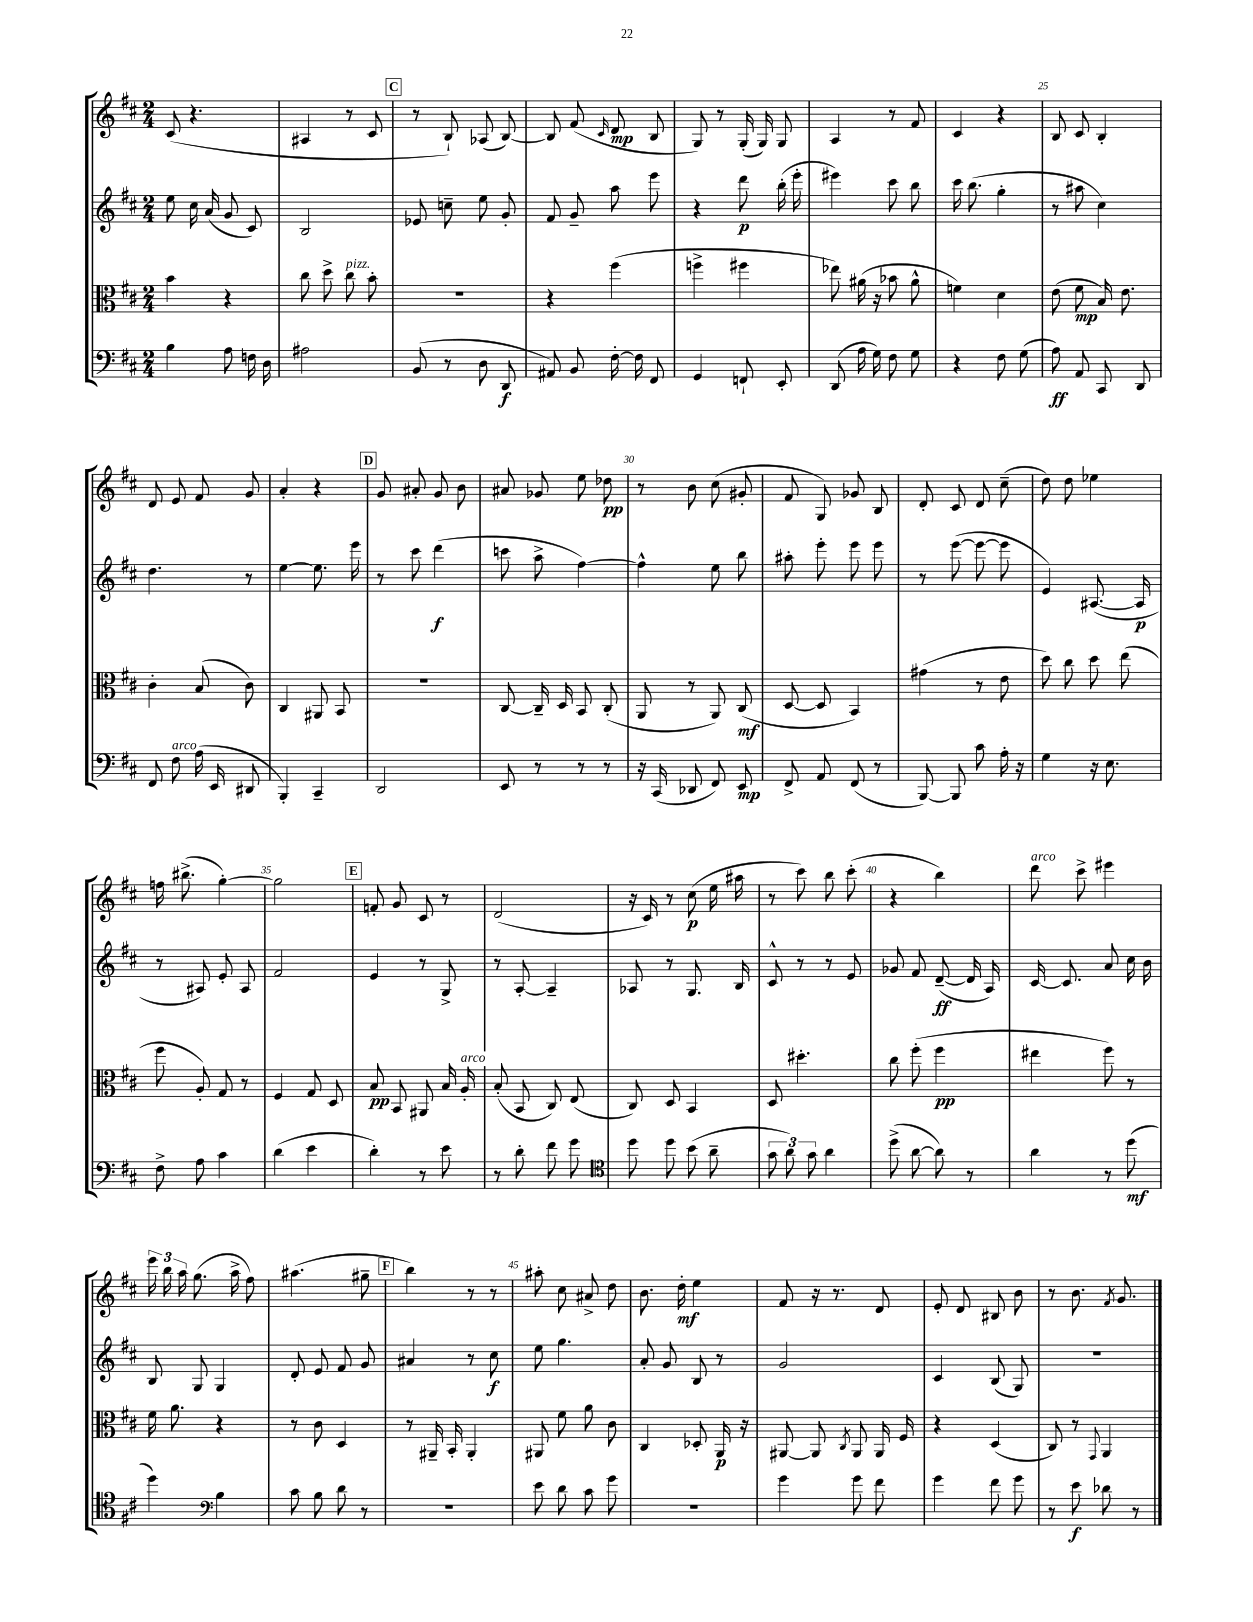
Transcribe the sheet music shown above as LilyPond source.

<<
\new StaffGroup <<
\new Staff = "s0" {
    \clef treble \key d \major \numericTimeSignature \time 2/4
    \autoBeamOff cis'8( r4. |
    ais4 r8 cis'8 |
    \mark \markup { \box "C" } r8 b8-!) aes8( b8~) |
    b8 fis'8( \grace { cis'16 } d'8\mp b8 |
    g8) r8 g16-.( g16) g8 |
    a4 r8 fis'8 |
    cis'4 r4 |
    b8 cis'8 b4-. |
    d'8 e'8 fis'8 g'8 |
    a'4-. r4 |
    \mark \markup { \box "D" } g'8 ais'8-. g'8 b'8 |
    ais'8 ges'8 e''8 des''8\pp |
    r8 b'8 cis''8( gis'8-. |
    fis'8 g8) ges'8 b8 |
    d'8-. cis'8 d'8 cis''8--( |
    d''8) d''8 ees''4 |
    f''16 bis''8.->( g''4~-.) |
    g''2 |
    \mark \markup { \box "E" } f'8-. g'8 cis'8 r8 |
    d'2( |
    r16 cis'16) r8 cis''8\p( e''16 ais''16 |
    r8 cis'''8) b''8 cis'''8-.( |
    r4 b''4) |
    d'''8^\markup { \italic "arco" } cis'''8-> eis'''4 |
    \tuplet 3/2 { e'''16 b''16 a''16 } g''8.( a''16-> fis''8) |
    ais''4.( gis''8-- |
    \mark \markup { \box "F" } b''4) r8 r8 |
    ais''8-. cis''8 ais'8-> d''8 |
    b'8. d''16-.\mf e''4 |
    fis'8 r16 r8. d'8 |
    e'8-. d'8 bis8 b'8 |
    r8 b'8. \acciaccatura { fis'8 } g'8. \bar "|." |
}
\new Staff = "s1" {
    \clef treble \key d \major \numericTimeSignature \time 2/4
    \autoBeamOff e''8 cis''16 a'16( g'8 cis'8) |
    b2 |
    \mark \markup { \box "C" } ees'8 c''8-- e''8 g'8-. |
    fis'8 g'8-- a''8 e'''8 |
    r4 d'''8\p b''16-.( e'''16-. |
    eis'''4) cis'''8 b''8 |
    cis'''16 b''8.( g''4-. |
    r8 ais''8 cis''4) |
    d''4. r8 |
    e''4~ e''8. e'''16 |
    \mark \markup { \box "D" } r8 cis'''8 d'''4\f( |
    c'''8 a''8-> fis''4~) |
    fis''4-^ e''8 b''8 |
    ais''8-. e'''8-. e'''8 e'''8 |
    r8 e'''8~( e'''8~ e'''8 |
    e'4) ais8.~( ais16\p |
    r8 ais8) e'8-. ais8 |
    fis'2 |
    \mark \markup { \box "E" } e'4 r8 g8-> |
    r8 a8~-. a4-- |
    aes8 r8 g8. b16 |
    cis'8-^ r8 r8 e'8 |
    ges'8 fis'8 d'8~--\ff( d'16 a16) |
    cis'16~ cis'8. a'8 cis''16 b'16 |
    b8 g8 g4 |
    d'8-. e'8 fis'8 g'8 |
    \mark \markup { \box "F" } ais'4 r8 cis''8\f |
    e''8 g''4. |
    a'8-. g'8 b8 r8 |
    g'2 |
    cis'4 b8( g8) |
    R2 \bar "|." |
}
\new Staff = "s2" {
    \clef alto \key d \major \numericTimeSignature \time 2/4
    \autoBeamOff b'4 r4 |
    cis''8 d''8-> cis''8^\markup { \italic "pizz." } b'8-. |
    \mark \markup { \box "C" } R2 |
    r4 fis''4( |
    f''4-> fis''4 |
    ees''8) ais'16( r16 bes'8 ais'8-^ |
    f'4) d'4 |
    e'8( fis'8\mp b16) e'8. |
    cis'4-. b8( cis'8) |
    cis4 ais,8 b,8 |
    \mark \markup { \box "D" } r2 |
    cis8~ cis16-- d16 b,8 cis8-.( |
    a,8 r8 a,8) cis8\mf( |
    d8~ d8 b,4) |
    gis'4( r8 e'8 |
    d''8) cis''8 d''8 e''8( |
    fis''8 a8-.) g8 r8 |
    fis4 g8 d8 |
    \mark \markup { \box "E" } b8\pp b,8 ais,8 b16 a16-.^\markup { \italic "arco" } |
    b8-.( b,8 cis8) e8( |
    cis8) d8 b,4 |
    d8 dis''4.-. |
    cis''8 fis''8-.( fis''4\pp |
    eis''4 fis''8) r8 |
    fis'16 a'8. r4 |
    r8 cis'8 d4 |
    \mark \markup { \box "F" } r8 ais,16-- b,16-. ais,4-. |
    ais,8 fis'8 a'8 cis'8 |
    cis4 des8-. a,16\p r16 |
    ais,8~ ais,8 \acciaccatura { cis8 } ais,8 ais,16 fis16 |
    r4 d4( |
    cis8) r8 \appoggiatura { g,8 } a,4 \bar "|." |
}
\new Staff = "s3" {
    \clef bass \key d \major \numericTimeSignature \time 2/4
    \autoBeamOff b4 a8 f16 d16 |
    ais2 |
    \mark \markup { \box "C" } b,8( r8 d8 d,8\f |
    ais,8) b,8 fis16~-. fis16 fis,8 |
    g,4 f,8-! e,8-. |
    d,8( a16 g16) fis8 g8 |
    r4 fis8 g8( |
    a8\ff) a,8 cis,8 d,8 |
    fis,8 fis8^\markup { \italic "arco" } a16( e,16 dis,8 |
    b,,4-.) cis,4-- |
    \mark \markup { \box "D" } d,2 |
    e,8 r8 r8 r8 |
    r16 cis,16( des,8 fis,8) e,8\mp |
    fis,8-> a,8 fis,8( r8 |
    b,,8~) b,,8 cis'8 a16-. r16 |
    g4 r16 e8. |
    fis8-> a8 cis'4 |
    d'4( e'4 |
    \mark \markup { \box "E" } d'4-.) r8 e'8 |
    r8 d'8-. fis'8 g'8 |
    \clef tenor d''8 d''8 b'8( a'8-- |
    \tuplet 3/2 { g'8 a'8) g'8 } a'4 |
    d''8->( a'8~ a'8) r8 |
    a'4 r8 d''8\mf( |
    d''4) \clef bass b4 |
    cis'8 b8 d'8 r8 |
    \mark \markup { \box "F" } R2 |
    e'8 d'8 cis'8 g'8 |
    R2 |
    g'4 g'8 fis'8 |
    g'4 fis'8 g'8 |
    r8 e'8\f des'8 r8 \bar "|." |
}
>>
>>
\layout { \context { \Score currentBarNumber = #18 \override BarNumber.break-visibility = ##(#f #t #t) barNumberVisibility = #(every-nth-bar-number-visible 5) } }
